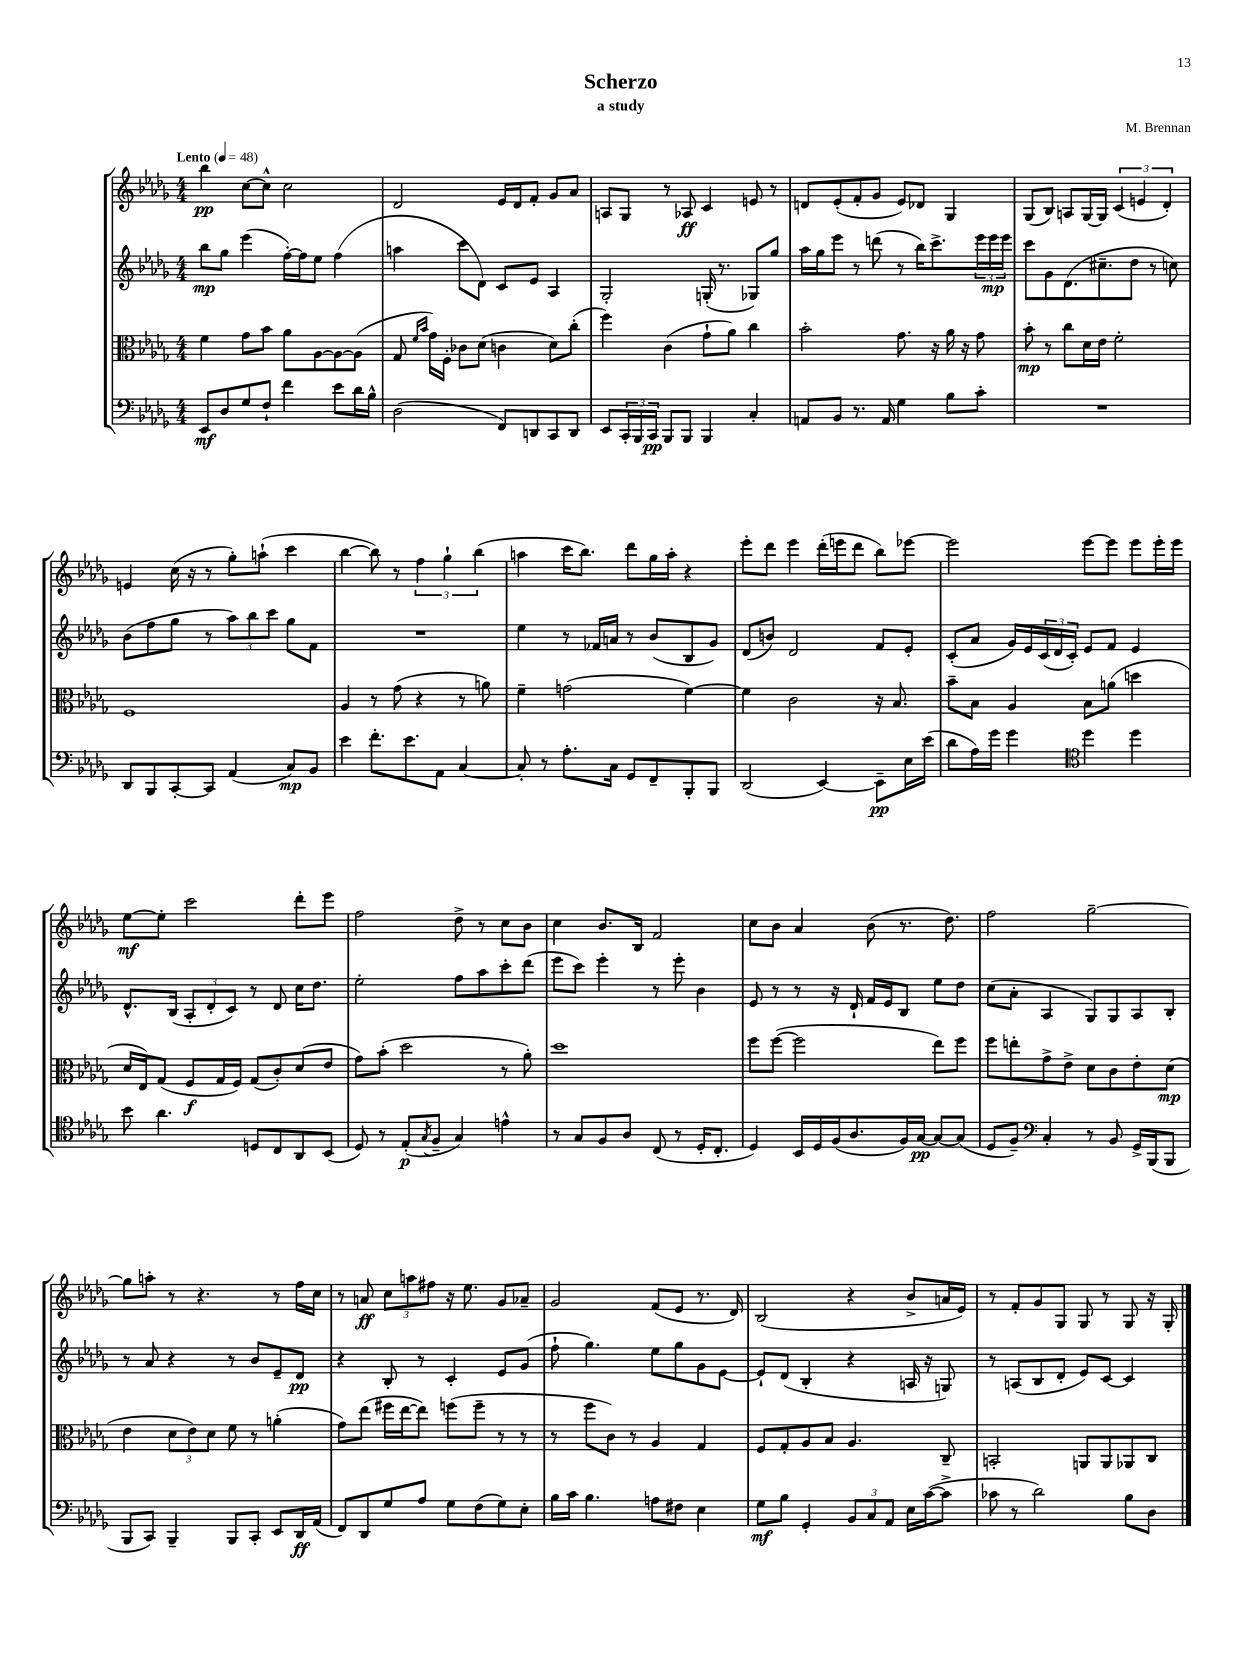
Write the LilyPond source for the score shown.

\header { title = "Scherzo" composer = "M. Brennan" subtitle = "a study" }
<<
\new StaffGroup <<
\new Staff = "s0" {
    \clef treble \key des \major \numericTimeSignature \time 4/4 \tempo "Lento" 4 = 48
    bes''4\pp c''8~ c''8-^ c''2 |
    des'2 ees'16 des'16 f'8-. ges'8 aes'8 |
    a8 ges8 r8 aes8\ff c'4 e'8 r8 |
    d'8 ees'8-.( f'8-. ges'8 ees'8) des'8 ges4 |
    ges8( bes8) a8 ges16~ ges16 \tuplet 3/2 { c'4( e'4 des'4-.) } |
    e'4 c''16( r16 r8 ges''8-.) a''8-!( c'''4 |
    bes''4~ bes''8) r8 \tuplet 3/2 { f''4 ges''4-! bes''4( } |
    a''4 c'''16 bes''8.) des'''8 ges''16 a''16-. r4 |
    ees'''8-. des'''8 ees'''4 des'''16-.( e'''16 des'''8 bes''8) ees'''8~ |
    ees'''2 ees'''8~ ees'''8 ees'''8 ees'''16-. ees'''16 |
    ees''8~\mf ees''8-. c'''2 des'''8-. ees'''8 |
    f''2 des''8-> r8 c''8 bes'8 |
    c''4 bes'8. bes16 f'2 |
    c''8 bes'8 aes'4 bes'8( r8. des''8.) |
    f''2 ges''2~-- |
    ges''8 a''8-. r8 r4. r8 f''16 c''16 |
    r8 a'8\ff \tuplet 3/2 { c''8 a''8 fis''8 } r16 ees''8. ges'8 aes'8-- |
    ges'2 f'8( ees'8 r8. des'16) |
    bes2( r4 bes'8-> a'16 ees'16) |
    r8 f'8-. ges'8 ges8 ges8 r8 ges8 r16 ges16-. \bar "|." |
}
\new Staff = "s1" {
    \clef treble \key des \major \numericTimeSignature \time 4/4
    bes''8\mp ges''8 ees'''4( f''16~-.) f''16 ees''8 f''4( |
    a''4 c'''8 des'8) c'8 ees'8 aes4 |
    ges2-. g16-.( r8. ges8) ges''8 |
    aes''16 ges''16 ees'''8 r8 d'''8( r8 bes''16) c'''8.-> \tuplet 3/2 { ees'''16 ees'''16\mp ees'''16 } |
    c'''8 ges'8 des'8.( cis''8.-- des''8 r8 c''8) |
    bes'8( f''8 ges''8 r8 \tuplet 3/2 { aes''8) bes''8 c'''8 } ges''8 f'8 |
    R1 |
    ees''4 r8 fes'16 a'16 r8 bes'8( bes8 ges'8) |
    des'8( b'8) des'2 f'8 ees'8-. |
    c'8-.( aes'8 ges'16) ees'16 \tuplet 3/2 { c'16( des'16 c'16-.) } ees'8 f'8 ees'4 |
    des'8.-^ bes16( \tuplet 3/2 { aes8-. des'8-. c'8) } r8 des'8 c''16 des''8. |
    ees''2-. f''8 aes''8 c'''8-. des'''8( |
    ees'''8 c'''8) ees'''4-. r8 ees'''8-. bes'4 |
    ees'8 r8 r8 r16 des'16-! f'16 ees'16 bes8 ees''8 des''8 |
    c''8( aes'8-. aes4 ges8) ges8 aes8 bes8-. |
    r8 aes'8 r4 r8 bes'8 ees'8-- des'8\pp |
    r4 bes8-. r8 c'4-. ees'8 ges'8( |
    f''8-! ges''4.) ees''8 ges''8 ges'8 ees'8~ |
    ees'8-! des'8( bes4-. r4 a16 r16 g8) |
    r8 a8( bes8 des'8-. ees'8) c'8~ c'4 \bar "|." |
}
\new Staff = "s2" {
    \clef alto \key des \major \numericTimeSignature \time 4/4
    f'4 ges'8 bes'8 aes'8 aes8~ aes8~ aes8( |
    ges8 \grace { f'16 bes'16 } ges'16) f16-. ces'8 des'8( c'4 des'8) c''8-.( |
    f''4) c'4( ges'8-! aes'8) c''4 |
    bes'2-. ges'8. r16 aes'16 r16 ges'8 |
    bes'8-.\mp r8 c''8 des'16 ees'16 f'2-. |
    f1 |
    aes4 r8 ges'8( r4 r8 a'8) |
    f'4-- g'2( f'4~) |
    f'4 c'2 r16 bes8. |
    bes'8-- bes8 aes4 bes8 a'8( d''4 |
    des'16 ees16) ges8( f8\f ges16 f16) ges8( c'8-.) des'8( ees'8 |
    ges'8) bes'8-.( des''2 r8 aes'8-.) |
    des''1 |
    f''8 f''8~( f''2 ees''8) f''8 |
    f''8 e''8-. ges'8-> ees'8-> des'8 c'8 ees'8-. des'8\mp( |
    ees'4 \tuplet 3/2 { des'8 ees'8) des'8 } f'8 r8 a'4-.( |
    ges'8) ees''8( fis''16 ees''16~ ees''8) f''8( f''8-- r8 r8 |
    r8 f''8 c'8) r8 aes4 ges4 |
    f8 ges8-. aes8 bes8 aes4. c8-- |
    b,2-. a,8 a,8 aes,8 c8 \bar "|." |
}
\new Staff = "s3" {
    \clef bass \key des \major \numericTimeSignature \time 4/4
    ees,8\mf des8 ges8 f8-! f'4 ees'8 des'16 bes16-^ |
    des2( f,8) d,8 c,8 d,8 |
    ees,8 \tuplet 3/2 { c,16-. bes,,16 c,16\pp } bes,,8 bes,,8 bes,,4 c4-. |
    a,8 bes,8 r8. a,16 ges4 bes8 c'8-. |
    R1 |
    des,8 bes,,8 c,8~-. c,8 aes,4( c8\mp) bes,8 |
    ees'4 f'8.-. ees'8. aes,8 c4~ |
    c8-. r8 aes8.-. c16 ges,8 f,8-- bes,,8-. bes,,8 |
    des,2( ees,4~) ees,8--\pp ees16 ees'16( |
    des'8 aes16) ges'16 ges'4 \clef tenor des''4 des''4 |
    bes'8 aes'4. d8 c8 aes,8 bes,8( |
    des8) r8 ees8-.\p( \acciaccatura { ges8 } f8-- ges4) e'4-^ |
    r8 ges8 f8 aes8 c8( r8 des16-. c8.-. |
    des4) bes,16 des16 f16( aes8. f16) ges16~\pp ges8~ ges8( |
    des8 f8--) \clef bass c4-. r8 bes,8 ges,16-> bes,,16( bes,,8 |
    bes,,8 c,8) bes,,4-- bes,,8 c,8-. ees,8 des,16\ff aes,16( |
    f,8) des,8 ges8 aes8 ges8 f8( ges8) ees8-. |
    bes16 c'16 bes4. a8 fis8 ees4 |
    ges8\mf bes8 ges,4-. \tuplet 3/2 { bes,8 c8 aes,8 } ees16 c'16~( c'8-> |
    ces'8 r8 des'2) bes8 des8 \bar "|." |
}
>>
>>
\layout { \context { \Score \remove "Bar_number_engraver" } }
